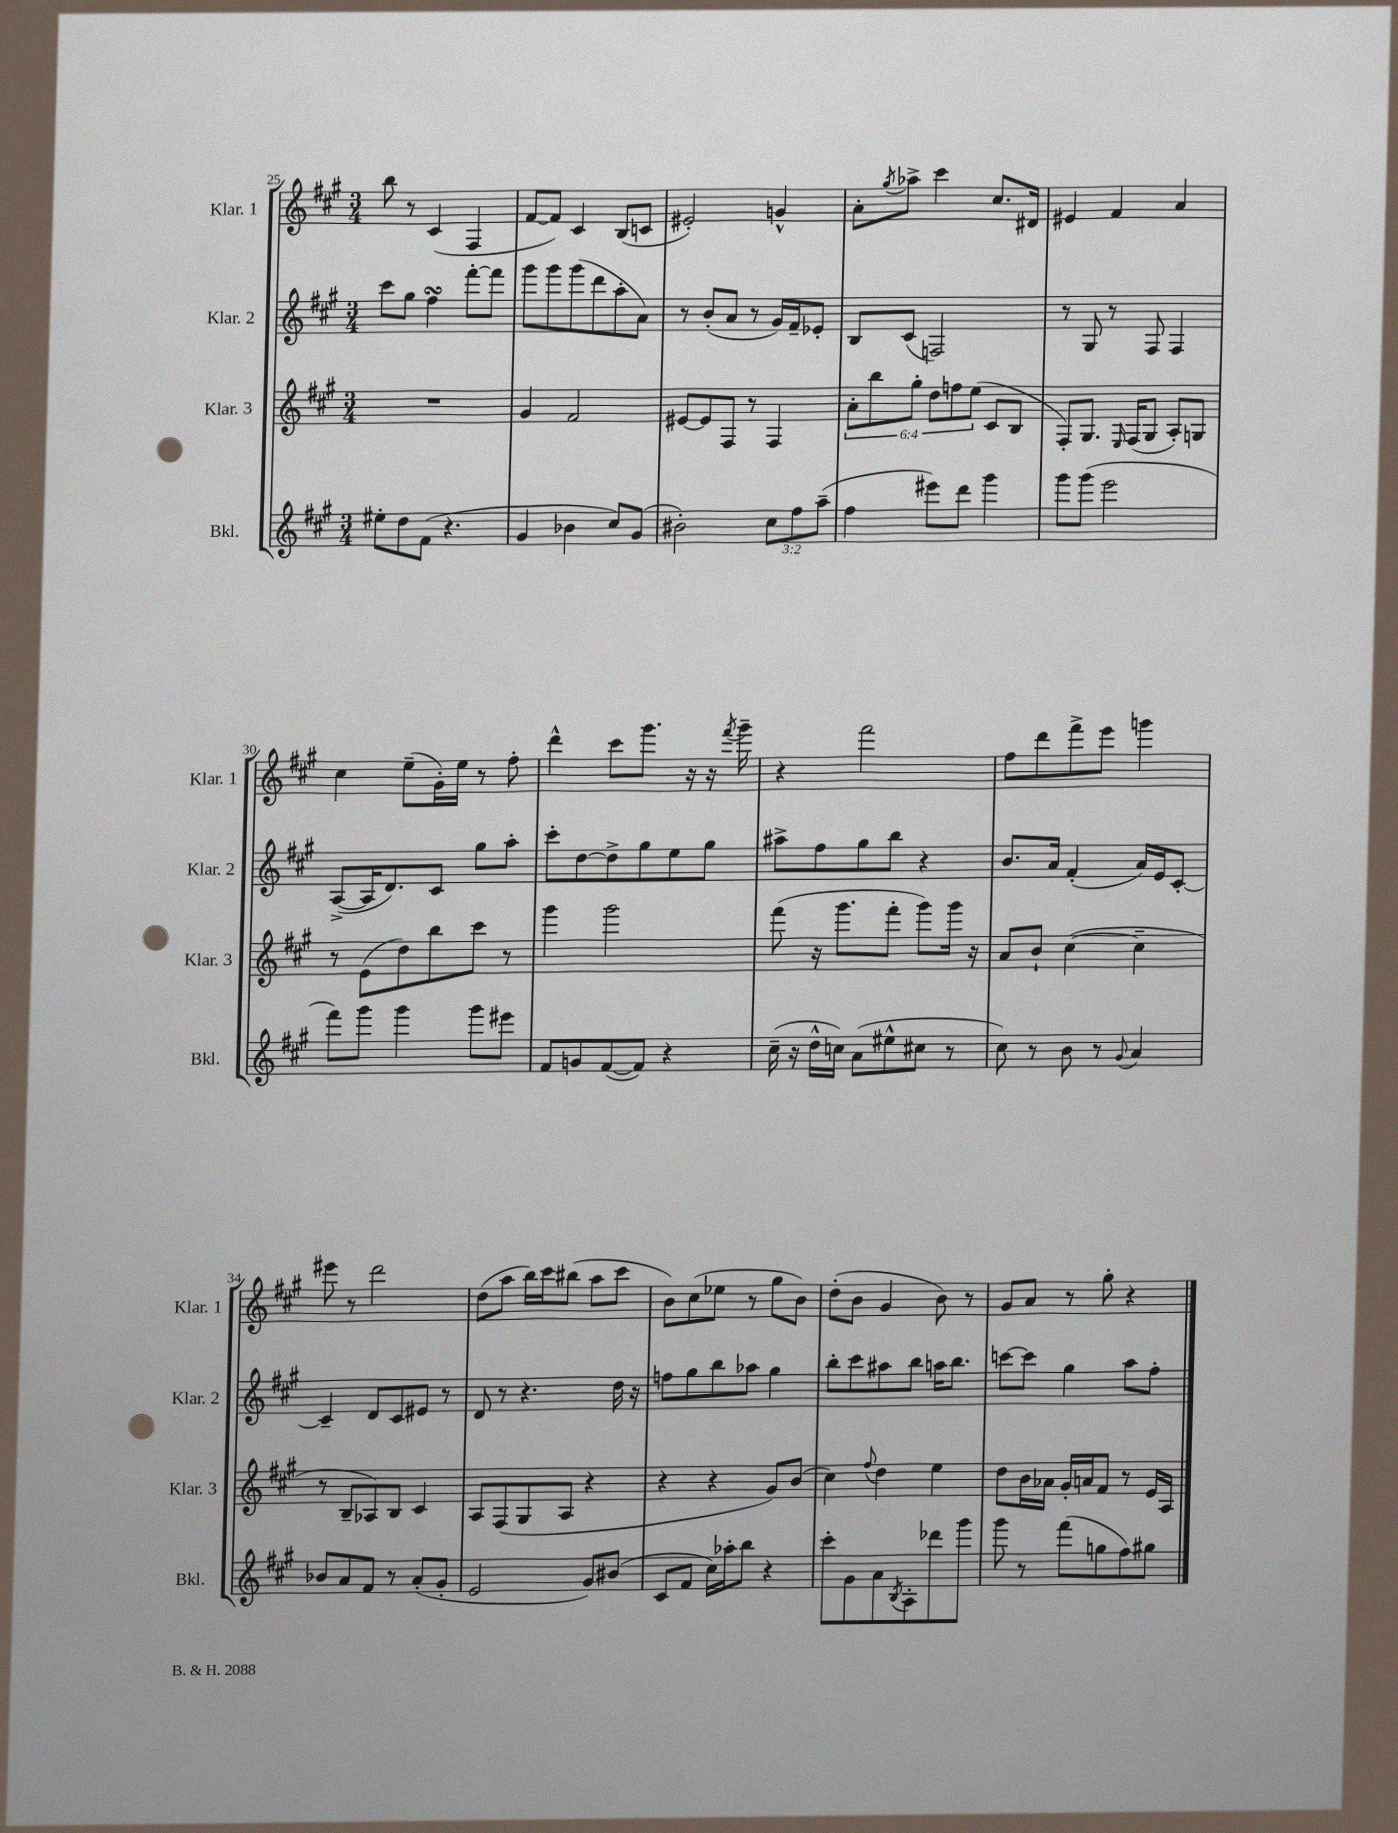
<<
\new StaffGroup <<
\new Staff = "s0" \with { instrumentName = "Klar. 1" shortInstrumentName = "Klar. 1" } {
    \clef treble \key a \major \numericTimeSignature \time 3/4
    b''8 r8 cis'4( fis4 |
    fis'8~ fis'8) cis'4 b8( c'8 |
    eis'2-.) g'4-^ |
    a'8-. \acciaccatura { gis''8 } aes''8-> cis'''4 cis''8. dis'16 |
    eis'4 fis'4 a'4 |
    cis''4 e''8--( gis'16-.) e''16 r8 fis''8-. |
    d'''4-^ cis'''8 gis'''8. r16 r16 \acciaccatura { fis'''8 } gis'''16-- |
    r4 fis'''2 |
    fis''8 d'''8 fis'''8-> e'''8 g'''4 |
    eis'''8 r8 d'''2 |
    d''8( a''8 b''16) cis'''16 bis''8( a''8 cis'''8 |
    b'8) cis''8( ees''8 r8 gis''8 b'8) |
    d''8-.( b'8 gis'4 b'8) r8 |
    gis'8 a'8 r8 gis''8-. r4 \bar "|." |
}
\new Staff = "s1" \with { instrumentName = "Klar. 2" shortInstrumentName = "Klar. 2" } {
    \clef treble \key a \major \numericTimeSignature \time 3/4
    cis'''8 gis''8 fis''4\turn fis'''8~-. fis'''8 |
    gis'''8 gis'''8 gis'''8( d'''8 a''8-. a'8) |
    r8 b'8-.( a'8 r8 gis'16) fis'16-- ees'8-. |
    b8 cis'8( f2) |
    r8 gis8 r8 fis8 fis4 |
    a8~->( a16 d'8.) cis'8 gis''8 a''8-. |
    cis'''8-. d''8~ d''8-> gis''8 e''8 gis''8 |
    ais''8-> fis''8 gis''8 b''8 r4 |
    b'8. a'16 fis'4-.( a'16) e'16 cis'8~-. |
    cis'4-- d'8 cis'8 eis'8 r8 |
    d'8 r8 r4. d''16 r16 |
    f''8 gis''8 b''8 aes''8 gis''4 |
    b''8-. cis'''8 ais''8 b''8 a''16 b''8. |
    c'''8~ c'''8 gis''4 a''8 fis''8-. \bar "|." |
}
\new Staff = "s2" \with { instrumentName = "Klar. 3" shortInstrumentName = "Klar. 3" } {
    \clef treble \key a \major \numericTimeSignature \time 3/4 \override Staff.TupletNumber.text = #tuplet-number::calc-fraction-text
    R2. |
    gis'4 fis'2 |
    eis'8~ eis'8 fis8 r8 fis4 |
    \tuplet 6/4 { a'8-. b''8 gis''8-. d''8 f''8 e''8( } cis'8 b8 |
    fis8-.) gis8. \grace { e16 } fis16( gis8 a8-.) g8 |
    r8 e'8( d''8) b''8 cis'''8 r8 |
    gis'''4 gis'''2 |
    fis'''8( r16 gis'''8. fis'''8-. gis'''8) gis'''16 r16 |
    a'8 b'8-! cis''4~( cis''4-- |
    r8 b8-- aes8) b8 cis'4 |
    a8 fis8( gis8 a8 r4 |
    r4 r4 gis'8) b'8( |
    cis''4) \appoggiatura { fis''8 } d''4 e''4 |
    d''8 b'16 aes'16 gis'16-. a'16 fis'8 r8 e'16 a16 \bar "|." |
}
\new Staff = "s3" \with { instrumentName = "Bkl." shortInstrumentName = "Bkl." } {
    \clef treble \key a \major \numericTimeSignature \time 3/4 \override Staff.TupletNumber.text = #tuplet-number::calc-fraction-text
    eis''8-. d''8 fis'8( r4. |
    gis'4 bes'4 cis''8) gis'8( |
    bis'2-.) \tuplet 3/2 { cis''8 fis''8 a''8--( } |
    fis''4 eis'''8) d'''8 gis'''4 |
    gis'''8 gis'''8( e'''2 |
    fis'''8) gis'''8 gis'''4 gis'''8 eis'''8 |
    fis'8 g'8 fis'8~( fis'8) r4 |
    cis''16--( r16 d''16-^ c''16) a'8( eis''8-^ cis''8 r8 |
    cis''8) r8 b'8 r8 \appoggiatura { gis'8 } a'4 |
    bes'8 a'8 fis'8 r8 a'8-.( gis'8-. |
    e'2 gis'8) bis'8( |
    cis'8 fis'8 cis''16) aes''16-. b''8 r4 |
    cis'''8-. gis'8 a'8 \acciaccatura { b8 } a8-. des'''8 gis'''8 |
    gis'''8 r8 fis'''8( g''8 fis''8) gis''8 \bar "|." |
}
>>
>>
\layout { \context { \Score currentBarNumber = #25 } }
